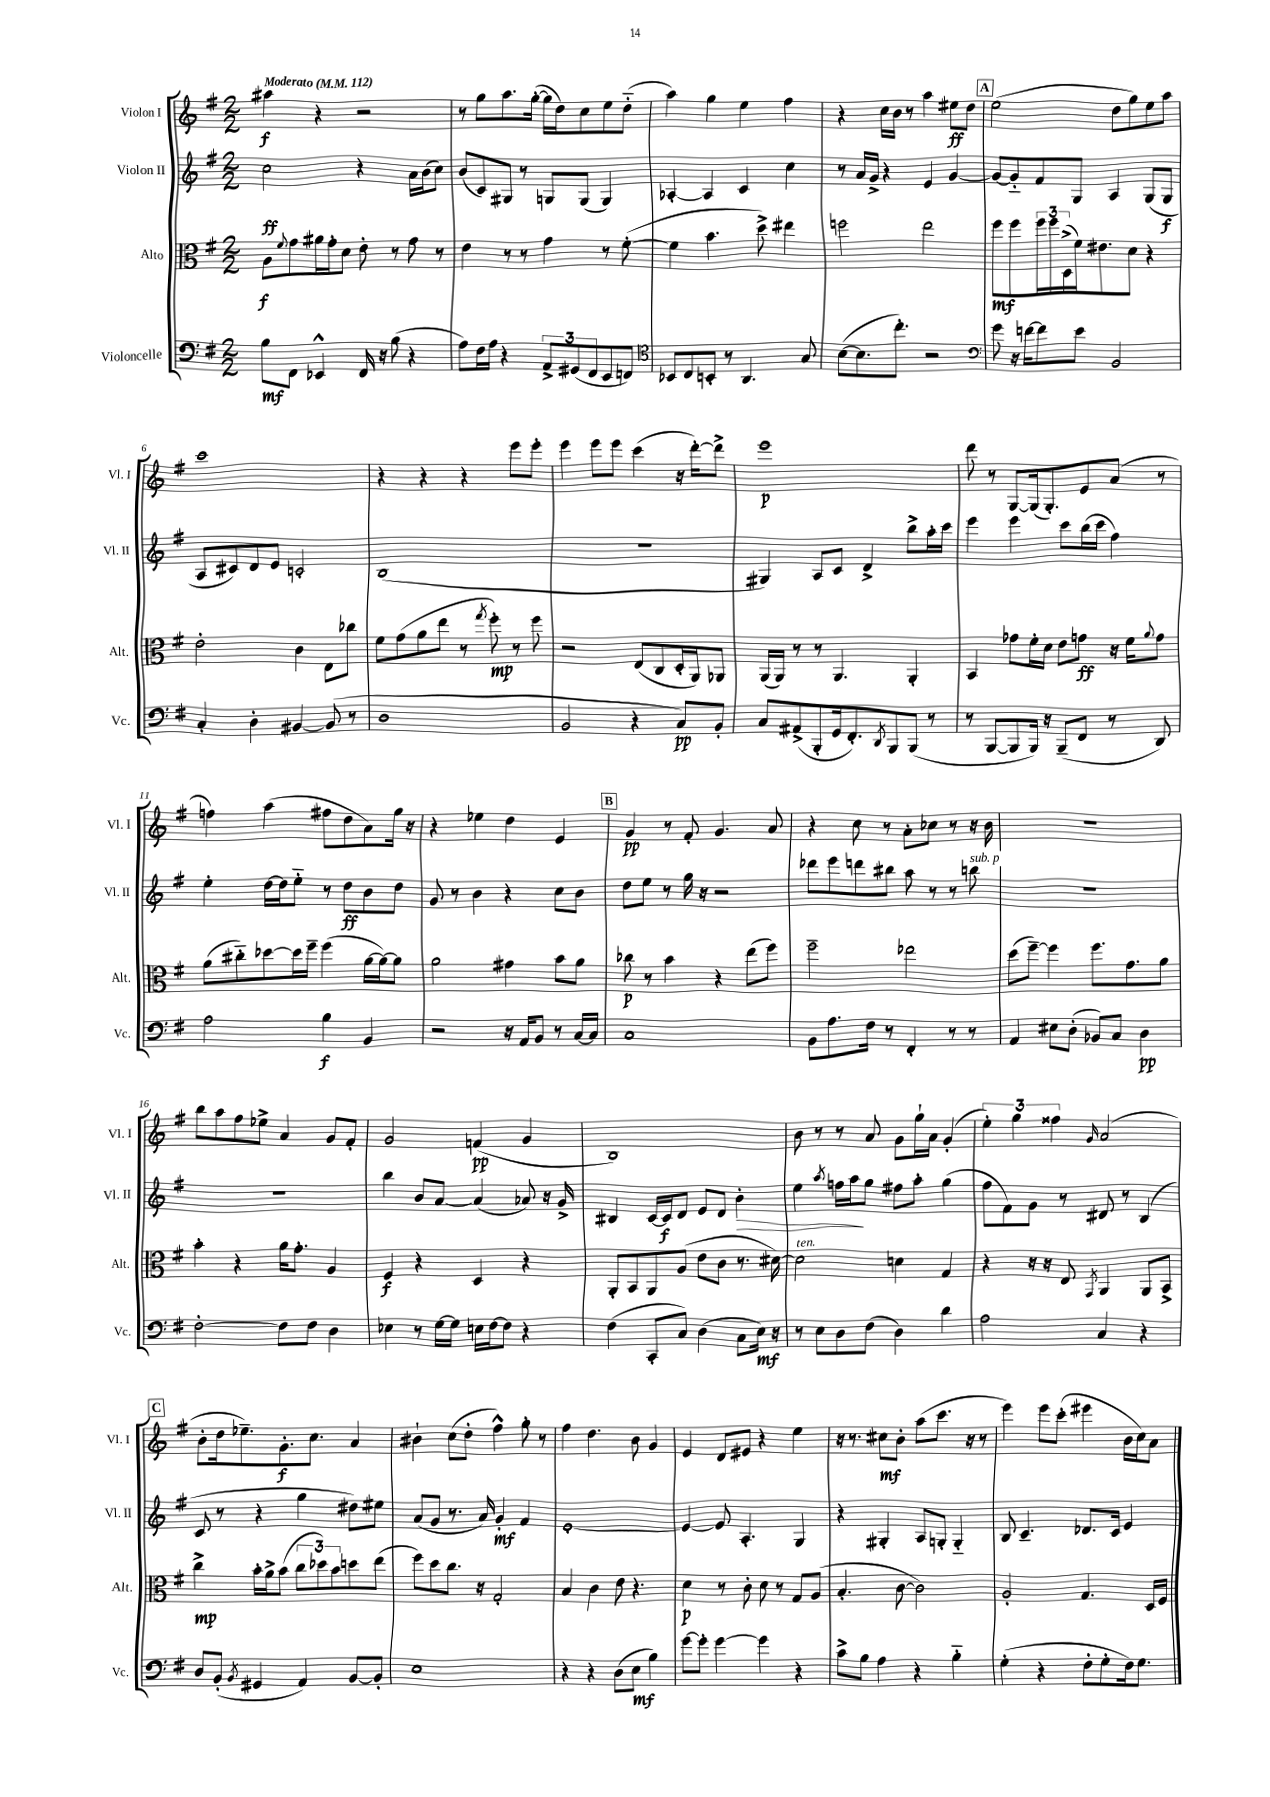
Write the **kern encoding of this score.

**kern	**kern	**kern	**kern
*staff4	*staff3	*staff2	*staff1
*clefF4	*clefC3	*clefG2	*clefG2
*k[f#]	*k[f#]	*k[f#]	*k[f#]
*M2/2	*M2/2	*M2/2	*M2/2
*MM112	*MM112	*MM112	*MM112
8B	8A	2cc	4aa#
.	8qqf#	.	.
8FF#	8g	.	.
4EE-^^	16a#	.	4r
.	16g'	.	.
.	8d	.	.
16FF#	8e'	4r	2r
16r	.	.	.
(8B	8r	.	.
4r	8g	16a	.
.	.	(16b	.
.	8r	8cc)	.
=	=	=	=
8A)	4e	(8b	8r
16F#	.	8c)	8gg
16A	.	.	.
4r	8r	8G#	8.aa
.	8r	8r	.
.	.	.	([16gg'
12AA^	4g	8G	16gg]
.	.	.	16dd)
(12GG#	.	.	.
.	.	(8G	8cc
12FF#	.	.	.
8EE	8r	4G)	8ee
8FF)	([8f#'	.	(8dd'~
=	=	=	=
*clefC4	*	*	*
8BB-	4f#]	[4A-'	4aa)
8C	.	.	.
8BB'	4.b	4A-]	4gg
8r	.	.	.
4.AA	.	4c	4ee
.	8dd^)	.	.
.	4ee#	4cc	4ff#
8G	.	.	.
=	=	=	=
([8B	2ff	8r	4r
8.B]	.	16a	.
.	.	16g^	.
.	.	4r	16cc
8.cc')	.	.	16b
.	.	.	8r
2r	2ee	4e	4aa
.	.	[4g	8ee#
.	.	.	8dd
=	=	=	=
*clefF4	*	*	*
8g	8ff#	8g_	(2ee
16r	8ff#	8g'~]	.
[16f	.	.	.
8f]	24ff#	8f#	.
.	24ff#	.	.
.	(24D^	.	.
8e	16f#)	8G	.
.	8.e#	.	.
2BB	.	4A	8dd
.	8d	.	8gg)
.	4r	(8G	8ee
.	.	8G	8aa
=	=	=	=
4C'	2e'	8A	1ccc
.	.	8c#)	.
4D'	.	8d	.
.	.	8e	.
[4BB#	4c	2c'	.
(8BB#]	8E	.	.
8r	8cc-	.	.
=	=	=	=
1D	8f#	(1B	4r
.	(8g	.	.
.	8a	.	4r
.	8ee	.	.
.	8r	.	4r
.	8qgg	.	.
.	8ff#')	.	.
.	8r	.	8eee
.	8ff#	.	8eee'
=	=	=	=
2BB	2r	1r	4eee
.	.	.	8eee
.	.	.	8eee
4r	(8E	.	(4ccc
.	8C	.	.
8C)	16D'	.	16r
.	16AA)	.	[16ddd')
8BB'	8AA-	.	8ddd^]
=	=	=	=
8C	(16AA	4G#)	1eee
.	16AA)	.	.
(8AA#^	8r	.	.
8BBB'	8r	8A	.
16GG	4.AA	8c	.
8.FF#')	.	.	.
.	.	4d^	.
8qDD	.	.	.
8BBB	.	.	.
(8BBB	4AA'	8bb^	.
8r	.	16aa'	.
.	.	16ccc	.
=	=	=	=
8r	4BB	4eee	8ddd
[8BBB	.	.	8r
8BBB]	8g-	4eee	[8G
16BBB)	16f#'	.	(16G]
16r	16d	.	8.G')
(8BBB~	8e	8ccc	.
8FF#	8g	(16bb	8e
.	.	16ccc	.
8r	16r	4ff#)	(8a
.	16f#	.	.
.	8qqa	.	.
8DD)	8g	.	8r
=	=	=	=
2A	(8a	4ee'	4ff)
.	8cc#'~)	.	.
.	[8dd-	[16dd	(4aa
.	.	16dd]	.
.	16dd-]	8ee'~	.
.	16ff#~	.	.
4B	(4ff#	8r	8ff#
.	.	8dd	8dd
4BB	[16a	8b	8a)
.	16a_)	.	.
.	8a]	8dd	16gg
.	.	.	16r
=	=	=	=
2r	2a	8g	4r
.	.	8r	.
.	.	4b	4ee-
16r	4g#	4r	4dd
16AA	.	.	.
8BB	.	.	.
8r	8b	8cc	4e
[16C	8a	8b	.
16C]	.	.	.
=	=	=	=
1C	8cc-	8dd	4g
.	8r	8ee	.
.	4b	8r	8r
.	.	16gg	8f#'
.	.	16r	.
.	4r	2r	4.g
.	(8ee	.	.
.	8ff#)	.	8a
=	=	=	=
8BB	2ff#~	8ddd-	4r
8.A	.	8eee	.
.	.	8ddd	8cc
16F#	.	.	.
8r	.	8bb#	8r
4FF#'	2ee-	8aa	8a'
.	.	8r	8cc-
8r	.	8r	8r
8r	.	8bb	16r
.	.	.	16b
=	=	=	=
4AA	(8dd	1r	1r
.	[8ff#~)	.	.
8E#	4ff#]	.	.
(8D'	.	.	.
8BB-)	8.ff#	.	.
8C	.	.	.
.	8.g	.	.
4D	.	.	.
.	8a	.	.
=	=	=	=
[2F#'	4b'	1r	8bb
.	.	.	8aa
.	4r	.	8ff#
.	.	.	8ee-^
8F#]	16a	.	4a
.	8.g'	.	.
8F#	.	.	.
4D	4A	.	8g
.	.	.	8f#'
=	=	=	=
4E-	4F#	4bb	2g
8r	4r	8b	.
[16G	.	[8a	.
16G]	.	.	.
16E	4D	(4a]	(4f
[16F#	.	.	.
8F#]	.	.	.
4r	4r	8a-)	4g
.	.	16r	.
.	.	16g^	.
=	=	=	=
(4F#	8AA'	4B#	1B)
.	8BB	.	.
8CC'	8AA	[16c	.
.	.	16c]	.
8C)	(8A	8d	.
(4D	8e	8e	.
.	8c	8d	.
8C	8.r	4b'	.
16E)	.	.	.
16r	[16d#)	.	.
=	=	=	=
8r	2d#]	4ee	8b
8E	.	.	8r
.	.	8qaa	.
8D	.	16ff	8r
.	.	16aa	.
(8F#	.	8gg	8a
4D)	4d	8ff#	8g
.	.	8aa'	16gg`
.	.	.	16a
4d	4G	(4gg	(4g'
=	=	=	=
2A	4r	8ff#	6ee')
.	.	8f#)	.
.	.	.	6gg
.	16r	8g	.
.	16r	.	.
.	.	.	6ff##
.	8E	8r	.
.	8qGG	.	16qqg
4C	4AA	8d#	(2a
.	.	8r	.
4r	8AA	(4B	.
.	8BB^	.	.
=	=	=	=
8D	4cc^	8c	8b'
(8BB'	.	8r	16dd
.	.	.	8.ee-~)
8qBB	.	.	.
4GG#	16b'	4r	.
.	16a^	.	.
.	(8b	.	8.g'
4AA)	12cc	4gg	.
.	.	.	8.cc
.	12dd-)	.	.
.	12b	.	.
[8BB	8dd	8dd#)	4a
8BB']	(8ee	8ee#	.
=	=	=	=
1E	8ff#)	(8a	4b#`
.	8dd	8g	.
.	8.cc	8.r	(8cc
.	.	.	8dd'
.	16r	16a)	.
.	2G'	4g'	4ff#^^)
.	.	4f#	8gg'
.	.	.	8r
=	=	=	=
4r	4B	[1e'	4ff#
4r	4c	.	4.dd
(8D	8e	.	.
8E	4.r	.	8b
4B)	.	.	4g
=	=	=	=
[8g	4d	4e_	4e
8g']	.	.	.
[4g	8r	8e]	8d
.	8c'	4.A'	8e#
4g]	8d	.	4r
.	8r	.	.
4r	8G	4G	4ee
.	(8A	.	.
=	=	=	=
8c^	4.B'	4r	16r
.	.	.	8.r
8B	.	.	.
4A	.	4G#'	8cc#
.	[8c	.	8b'
4r	2c])	8A	(8aa
.	.	8G'	8.ccc
4B'~	.	4G'~	.
.	.	.	16r
.	.	.	8r
=	=	=	=
(4G'	2A'	8B	4eee)
.	.	4.c~	.
4r	.	.	8eee
.	.	.	(8ccc'
8F#'	4.G	8.d-	4eee#
8G'	.	.	.
.	.	16c	.
16F#)	.	4e	16b
8.G	.	.	16cc)
.	16D	.	8a
.	16F#	.	.
==	==	==	==
*-	*-	*-	*-
